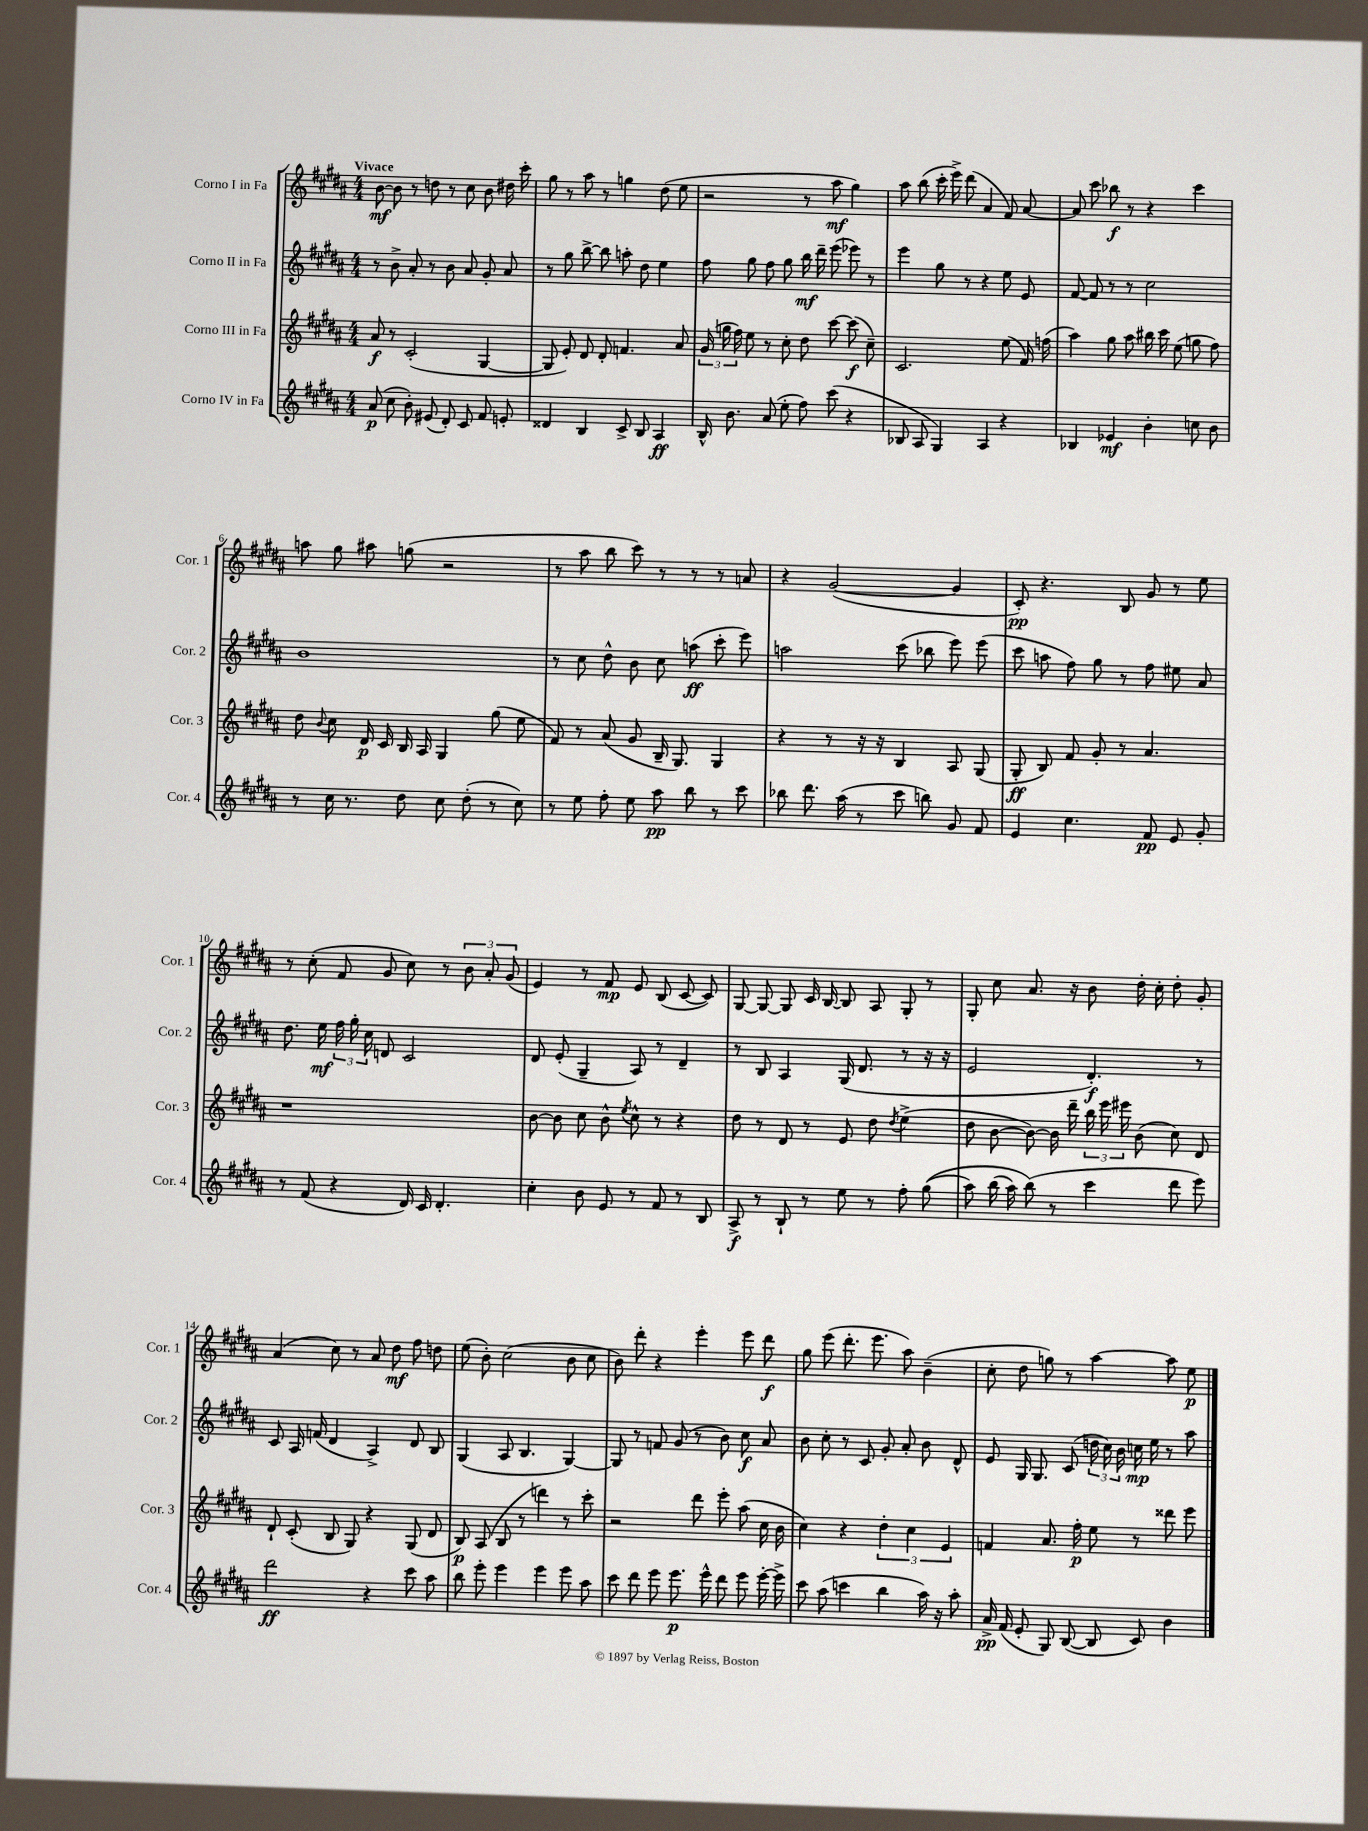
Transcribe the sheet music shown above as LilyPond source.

<<
\new StaffGroup <<
\new Staff = "s0" \with { instrumentName = "Corno I in Fa" shortInstrumentName = "Cor. 1" } {
    \clef treble \key b \major \numericTimeSignature \time 4/4 \tempo "Vivace"
    \autoBeamOff b'8~\mf b'8 r8 d''8 r8 cis''8 b'8 dis''16 cis'''16-. |
    gis''8 r8 ais''8 r8 g''4 dis''8( e''8 |
    r2 r8 ais''8\mf gis''4) |
    ais''8 b''8( cis'''16-. e'''16->) dis'''8( ais'4 fis'8) ais'8~ |
    ais'8 cis'''8 bes''8\f r8 r4 cis'''4 |
    a''8 gis''8 ais''8 g''8( r2 |
    r8 ais''8 b''8 cis'''8) r8 r8 r8 a'8 |
    r4 gis'2~( gis'4 |
    cis'8-.\pp) r4. b8 gis'8 r8 e''8 |
    r8 cis''8-.( fis'8 gis'8 cis''8) r8 \tuplet 3/2 { b'8 ais'8-. gis'8( } |
    e'4) r8 fis'8\mp e'8 b8( cis'8~ cis'8) |
    gis8~ gis8~ gis8 cis'16 b16~ b8 ais8 gis8-. r8 |
    gis8-. cis''8 ais'8. r16 b'8 dis''16-. cis''16-. dis''8-. gis'8-. |
    ais'4( cis''8) r8 ais'8 dis''8\mf fis''8 d''8 |
    e''8( b'8-.) cis''2( b'8 cis''8 |
    b'8) dis'''8-. r4 e'''4-. e'''8 dis'''8\f |
    gis''8 e'''8( dis'''8.-. e'''8. ais''8) b'4--( |
    cis''8-. dis''8 g''8) r8 ais''4~ ais''8 e''8\p \bar "|." |
}
\new Staff = "s1" \with { instrumentName = "Corno II in Fa" shortInstrumentName = "Cor. 2" } {
    \clef treble \key b \major \numericTimeSignature \time 4/4
    \autoBeamOff r8 b'8-> ais'8-. r8 b'8 ais'8 gis'8-. ais'8 |
    r8 gis''8 b''8~-> b''8 a''8-. dis''8 e''4 |
    fis''8 gis''8 fis''8 gis''8 b''16\mf dis'''16-- e'''8( ees'''8) r8 |
    e'''4 gis''8 r8 r4 e''8 e'8 |
    fis'8~ fis'8 r8 r8 cis''2 |
    b'1 |
    r8 cis''8 dis''8-^ b'8 cis''8 a''8\ff( cis'''8-. e'''8) |
    a''2 cis'''8( bes''8 e'''8) e'''8( |
    cis'''8 a''8 fis''8) gis''8 r8 fis''8 eis''8 ais'8 |
    dis''8. e''16\mf \tuplet 3/2 { fis''16 gis''16-. cis''16 } d'8 cis'2 |
    dis'8 e'8-.( gis4-- ais8) r8 dis'4-- |
    r8 b8 ais4 gis16( dis'8. r8 r16 r16 |
    e'2 dis'4.-.\f) r8 |
    cis'8 ais16 f'16( dis'4 ais4->) dis'8 b8 |
    gis4( ais8 b4. gis4~) |
    gis8 r8 f'8 gis'8( r8 b'8) cis''8\f ais'8 |
    b'8 cis''8-. r8 cis'8 gis'8-. ais'8-. b'8 dis'8-^ |
    e'8 gis16 gis8. cis'8( \tuplet 3/2 { d''16 cis''16) b'16 } c''16\mp e''16 r8 ais''8 \bar "|." |
}
\new Staff = "s2" \with { instrumentName = "Corno III in Fa" shortInstrumentName = "Cor. 3" } {
    \clef treble \key b \major \numericTimeSignature \time 4/4
    \autoBeamOff ais'8\f r8 cis'2-.( gis4~ |
    gis8 e'8-.) dis'8 dis'8-. f'4. ais'8 |
    \tuplet 3/2 { gis'16( g''16 fis''16) } e''8 r8 cis''8-. dis''8 cis'''8~ cis'''8\f( cis''8--) |
    cis'2. e''8( fis'16) f''16( |
    ais''4) gis''8 ais''8 bis''16 cis'''16 e''8( g''8 fis''8) |
    dis''8 \appoggiatura { b'8 } cis''8 dis'16\p cis'16 b16 ais16 gis4 gis''8( e''8 |
    fis'8) r8 ais'8( gis'8 b16-- gis8.) gis4 |
    r4 r8 r16 r16 b4 ais8 gis8( |
    gis8-.\ff b8) fis'8 gis'8-. r8 ais'4. |
    r1 |
    b'8~ b'8 cis''8 b'8-^ \acciaccatura { e''8 } cis''8-^ r8 r4 |
    dis''8 r8 dis'8 r8 e'8 dis''8 \acciaccatura { dis''8 } e''4->( |
    dis''8 b'8~ b'8~) b'16 dis'''16-- \tuplet 3/2 { b''16 e'''16 eis'''16 } b'8( cis''8) dis'8 |
    dis'8-! cis'8-.( b8 gis8) r4 gis8( dis'8 |
    b8\p) ais8( b8 r8 d'''4) r8 cis'''8-. |
    r2 dis'''8 e'''8-. ais''8( cis''16 b'16 |
    cis''4) r4 \tuplet 3/2 { dis''4-. cis''4 e'4 } |
    f'4 ais'8. fis''16-.\p e''8 r8 disis'''8 e'''8 \bar "|." |
}
\new Staff = "s3" \with { instrumentName = "Corno IV in Fa" shortInstrumentName = "Cor. 4" } {
    \clef treble \key b \major \numericTimeSignature \time 4/4
    \autoBeamOff ais'8\p( cis''8 b'8-.) eis'8( dis'8-.) cis'8 fis'8 e'8-. |
    disis'4 b4 cis'8-> b8 ais4\ff |
    b16-^ b'8. ais'8( e''8-. fis''8) cis'''8( r4 |
    bes8 ais8 gis4) ais4 r4 |
    bes4 ees'4\mf b'4-. c''8 b'8 |
    r8 cis''16 r8. dis''8 cis''8 dis''8-.( r8 cis''8) |
    r8 e''8 fis''8-. e''8 ais''8\pp b''8 r8 cis'''8 |
    bes''8 dis'''8. ais''16( r8 cis'''8 b''8) gis'8 fis'8 |
    e'4 cis''4. fis'8\pp e'8 gis'8-. |
    r8 fis'8( r4 dis'16) cis'16 dis'4.-. |
    cis''4-. b'8 e'8 r8 fis'8 r8 b8 |
    ais8->\f r8 b8-! r8 e''8 r8 fis''8-. gis''8(\( |
    ais''8) b''16( ais''16) b''8(\) r8 cis'''4 dis'''8 e'''8) |
    dis'''2\ff r4 cis'''8 ais''8 |
    b''8 e'''8-. e'''4 e'''4 e'''8 ais''8 |
    cis'''8 dis'''8 e'''8 e'''8.\p e'''16-^ dis'''8 e'''8 e'''16~-. e'''16-> |
    cis'''8 ais''8( c'''4 b''4 ais''16) r16 ais''8-. |
    ais'16->\pp fis'16( e'8-. gis8) b8~( b8 cis'8) b'4 \bar "|." |
}
>>
>>
